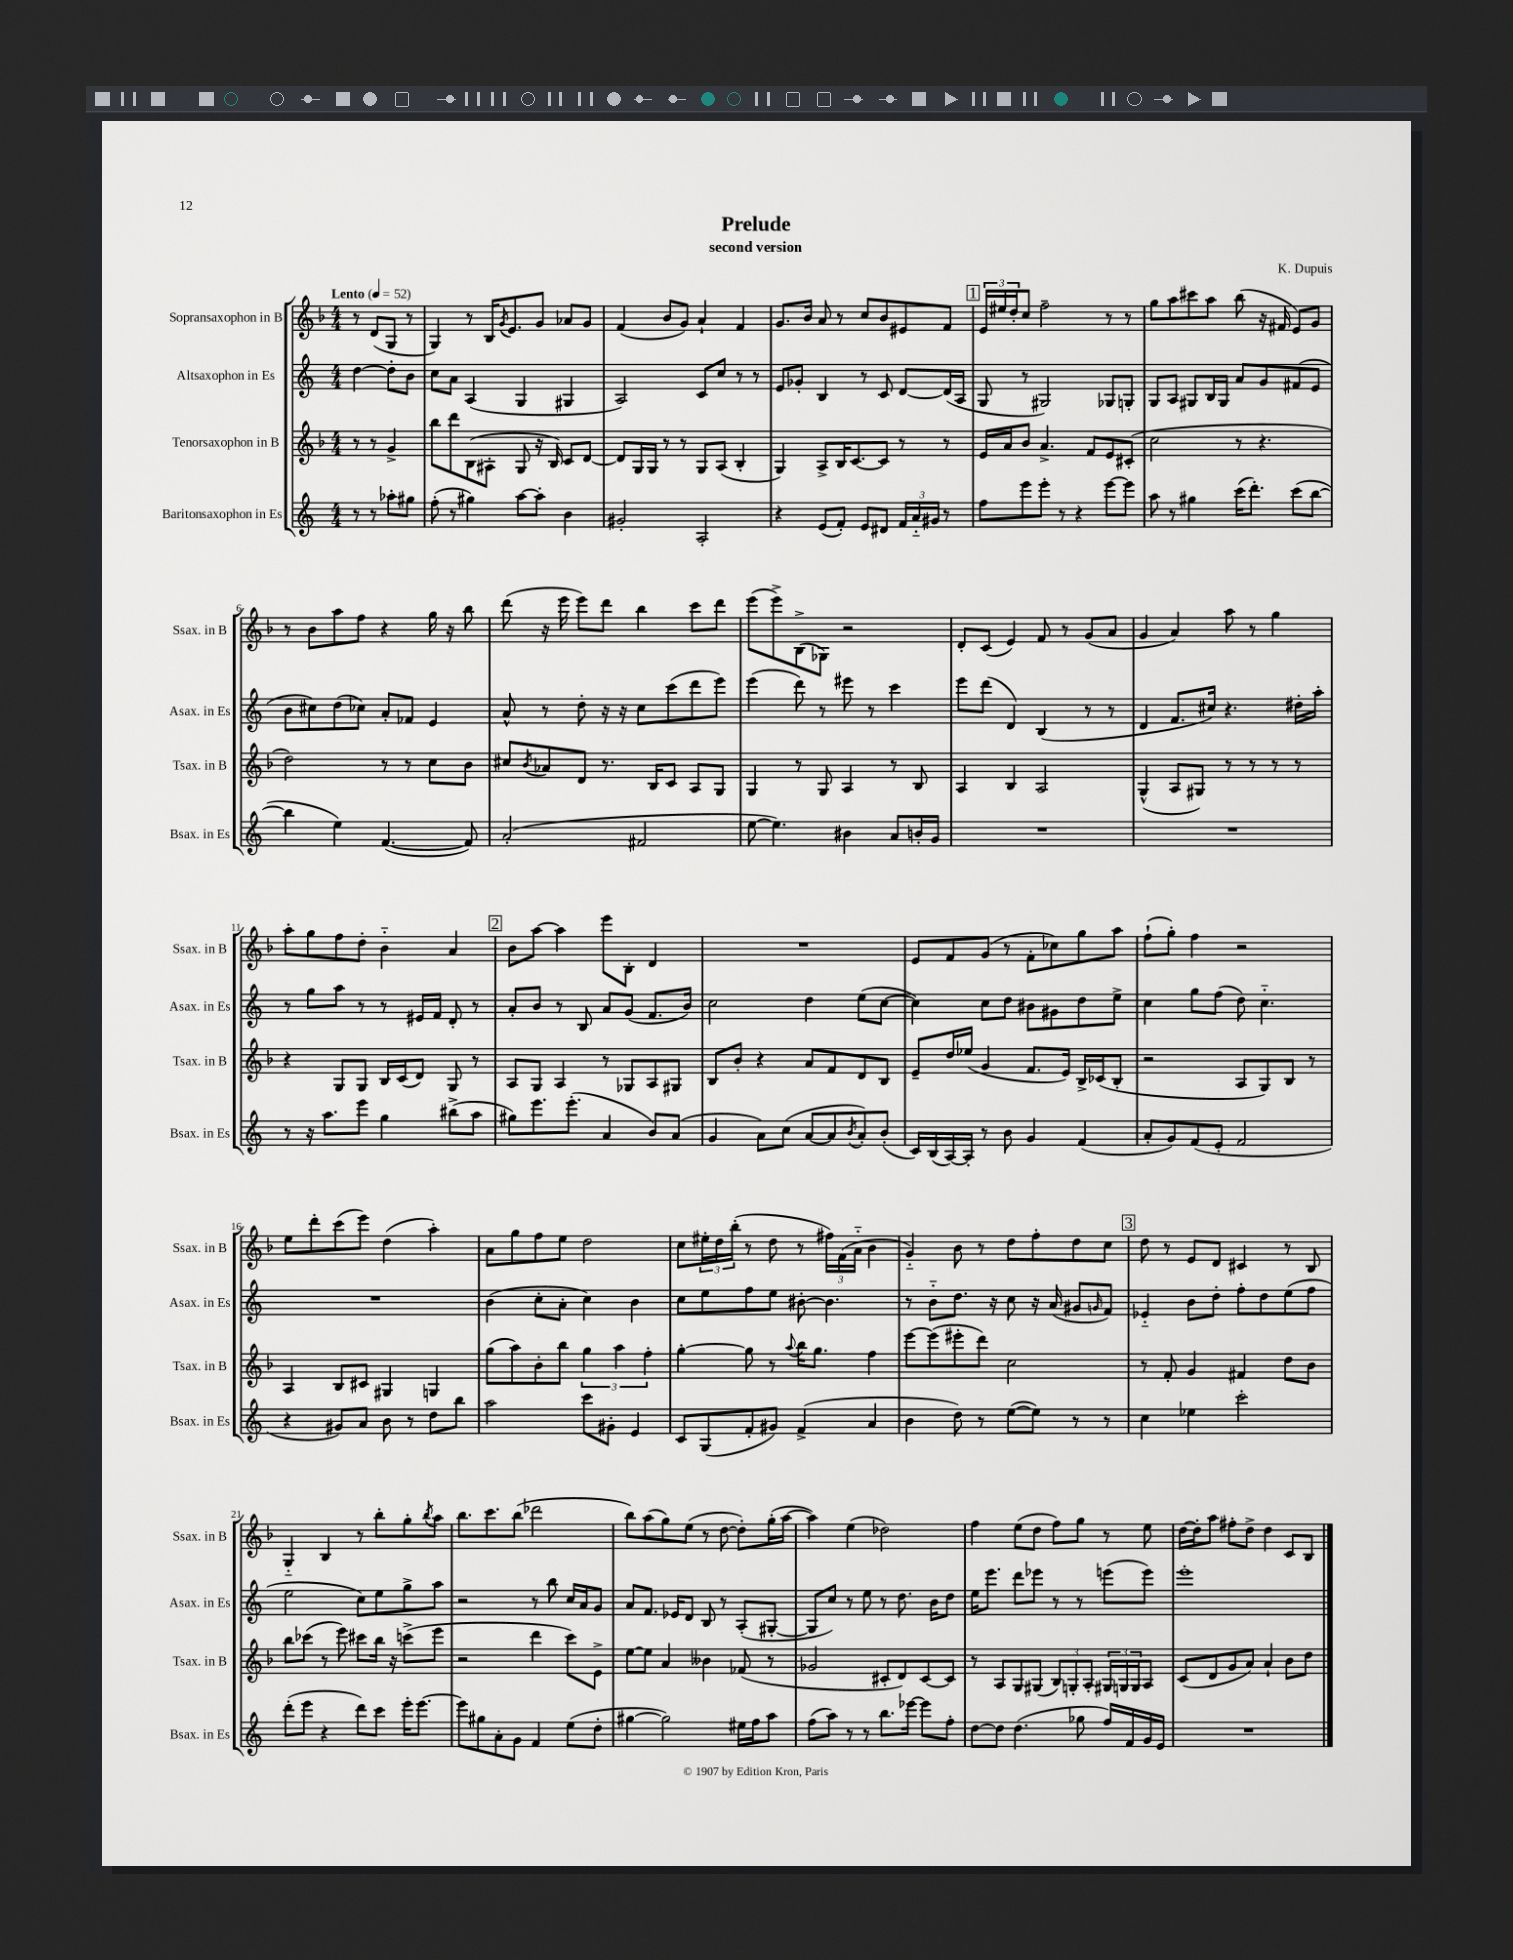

**kern	**kern	**kern	**kern
*staff4	*staff3	*staff2	*staff1
*clefG2	*clefG2	*clefG2	*clefG2
*k[]	*k[b-]	*k[]	*k[b-]
*M4/4	*M4/4	*M4/4	*M4/4
*MM52	*MM52	*MM52	*MM52
8r	8r	[4dd\	8r
8r	8r	.	(8d/L
8aa-'\L	4g^/	8dd'\]L	8G/J
8gg#\J	.	8b\J	8r
=	=	=	=
(8ff'\	8bb-\L	8cc\L	4G/)
8r	8ddd\	8a\J	.
4gg#\)	(8B-\	(4A/	8r
.	8A#'\J	.	16B-/LK
.	.	.	8qg/
.	.	.	8.e/
[8aa\L	8G/	4G/	.
8aa'\]J	16r	.	8g/J
.	16B-/)	.	.
4b\	8c/L	4G#/	8a-/L
.	[8d/J	.	8g/J
=	=	=	=
2g#'/	8d/]L	2A/)	(4f/
.	16G/L	.	.
.	16G/JJ	.	.
.	8r	.	8b-/L
.	8r	.	8g/J)
2A'/	8G/L	8c/L	4a`/
.	(8A/J	8cc/J	.
.	4B-'/	8r	4f/
.	.	8r	.
=	=	=	=
4r	4G/)	8e/L	8.g/L
.	.	8g-'/J	.
.	.	.	16b-/Jk
(8e/L	8A^/L	4B/	8a/
8f'/J)	16B-/K	.	8r
.	[8.c/	.	.
8e/L	.	8r	8cc/L
8d#/J	8c/]J	8c/	8b-/
24f/LL	8r	[8d/L	8e#/
24a'~/	.	.	.
24g#/JJ	.	.	.
8r	8r	(16d/]L	8f/J
.	.	16A/JJ	.
=	=	=	=
8ff\L	16e/LL	8G/	24e/LL
.	.	.	24ee#/
.	16a/J	.	.
.	.	.	24dd'/J
8eee\	8b-/J	8r	8cc/J
8eee'\J	4.a^/	2G#/)	2ff~\
8r	.	.	.
4r	.	.	.
.	8f/L	.	.
[8eee\L	8e/	8G-/L	8r
8eee\]J	(8c#'/J	8G'/J	8r
=	=	=	=
8aa\	2cc\	8G/L	8gg\L
8r	.	8A/J	8aa\
4gg#\	.	8G#/L	8ccc#\
.	.	16B/L	8aa\J
.	.	16G#/JJ	.
(16ccc\LK	8r	8a/L	(8bb-\
8.ddd'\J)	.	.	.
.	4.r	8g/	16r
.	.	.	16f#/
(8ccc\L	.	(8f#/	8e/L)
[8bb\J	.	8e/J	8g/J
=	=	=	=
4bb\]	2dd\)	8b\L	8r
.	.	8cc#\)	8b-\L
4ee\)	.	(8dd\	8aa\
.	.	8cc-\J)	8ff\J
([4.f/	8r	8a'/L	4r
.	8r	8f-/J	.
.	8cc\L	4e/	16gg\
.	.	.	16r
8f/])	8b-\J	.	8bb-\
=	=	=	=
(2a'/	8cc#/L	8a^^/	(8ddd\
.	8qb-/	.	.
.	8a-/	8r	16r
.	.	.	16eee\
.	8d/J	8dd'\	8eee\L)
.	8.r	16r	8ddd\J
.	.	16r	.
2f#/	.	8cc\L	4bb-\
.	16B-/LK	.	.
.	8c/J	(8ccc\	.
.	8A/L	8ddd\	8ccc\L
.	8G/J	8eee\J)	8ddd\J
=	=	=	=
[8ee\	4G/	(4eee\	(8eee\L
4.ee\])	.	.	8eee^\)
.	8r	8ddd\)	(8B-^\
.	8G/	8r	8G-\J)
4b#\	4A/	8eee#\	2r
.	.	8r	.
8a/L	8r	4ccc\	.
16b'/L	8B-/	.	.
16g/JJ	.	.	.
=	=	=	=
1r	4A/	8eee\L	8d'/L
.	.	(8ddd\J	(8c/J
.	4B-/	4d/)	4e/)
.	2A/	(4B/	8f/
.	.	.	8r
.	.	8r	(8g/L
.	.	8r	8a/J
=	=	=	=
1r	(4G^^/	4d/	4g/
.	8A/L	8.f/L	4a/)
.	8G#/J)	.	.
.	.	16cc#/Jk)	.
.	8r	4.r	8aa\
.	8r	.	8r
.	8r	.	4gg\
.	8r	16dd#'\LL	.
.	.	16aa'\JJ	.
=	=	=	=
8r	4r	8r	8aa'\L
16r	.	8gg\L	8gg\
8.aa\L	.	.	.
.	8G/L	8aa\J	8ff\
8eee\J	8G/J	8r	8dd'\J
4gg\	16B-/LL	8r	4b-'~\
.	(16c/J	.	.
.	8d/J)	16e#/LL	.
.	.	16f/JJ	.
(8bb#^\L	8G/	8d'/	4a/
8aa\J	8r	8r	.
=	=	=	=
8gg#\L)	8A/L	8a'/L	8b-\L
8.eee\	8G/J	8b/J	[8aa\J
.	4A/	8r	4aa\]
(8.eee'\J	.	.	.
.	.	8B/	.
4a/	8r	8a/L	8eee\L
.	8G-/L	(8g/J	8B-'\J
8b/L)	8A/	8.f/L	4d/
(8a/J	8G#/J	.	.
.	.	16b/Jk)	.
=	=	=	=
4g/	8B-/L	2cc\	1r
.	8b-'/J	.	.
8a\L)	4r	.	.
(8cc\J	.	.	.
[8a/L	8a/L	4dd\	.
8a/]	8f/	.	.
8qb/	.	.	.
8a'/)	8d/	(8ee\L	.
(8b'/J	8B-/J	[8cc\J	.
=	=	=	=
16c/LL)	8e~/L	4cc\])	8e/L
(16B/	.	.	.
[16A/)	16dd/L	.	8f/
16A'/]JJ	(16ee-/JJ	.	.
8r	4g/	8cc\L	(8g/J
8b\	.	8dd\J	8r
4g/	8.f/L	8b#\L	8f'\L
.	.	8g#\	8cc-\)
.	16e/Jk)	.	.
(4f/	16B-^/LL	8dd\	8gg\
.	(16c-/J	.	.
.	8B-'/J	8ee^\J	8aa\J
=	=	=	=
8a'/L	2r	4cc\	(8ff`\L
8g/)	.	.	8gg'\J)
(8f/	.	8gg\L	4ff\
8e'/J	.	(8ff\J	.
2f/	8A/L	8dd\)	2r
.	8G/)	4.cc'~\	.
.	8B-/J	.	.
.	8r	.	.
=	=	=	=
4r	4A/	1r	8ee\L
.	.	.	8ddd'\
8g#/L)	8B-/L	.	(8ccc\
8a/J	8c#/J	.	8eee\J)
8b\	4G#/	.	(4dd\
8r	.	.	.
8dd\L	4G/	.	4aa'\)
8bb\J	.	.	.
=	=	=	=
2aa\	(8gg\L	(4b\	8a\L
.	8aa\)	.	8gg\
.	8b-'\	8cc'\L	8ff\
.	8bb-\J	8a'\J	8ee\J
8ccc\L	6gg\	4cc\)	2dd\
8g#'\J	.	.	.
.	6aa\	.	.
4e/	.	4b\	.
.	6ff'\	.	.
=	=	=	=
8c/L	[4gg'\	8cc\L	8cc\L
(8G/	.	8ee\	24ee#'\L
.	.	.	24dd\
.	.	.	(24bb-'\JJ
8f'/	8gg\]	8ff\	8r
8g#/J)	8r	8ee\J	8dd\
.	8qqaa/	.	.
(4f^/	16bb-\LK	[8b#'\	8r
.	8.gg\J	.	.
.	.	4.b#\]	24ff#\LL)
.	.	.	(24f\
.	.	.	24a'~\JJ
4a/	4ff\	.	4b-\
=	=	=	=
4b\	[8eee\L	8r	4g'~/)
.	(8eee\]	8b'~\L	.
8dd\)	8eee#'\	8.dd\J	8b-\
8r	8ddd\J)	.	8r
.	.	16r	.
([8ee\L	2cc\	8cc\	8dd\L
8ee\]J)	.	16r	8ff'\
.	.	(16a/	.
8r	.	8g#/L	8dd\
.	.	16qqg/	.
8r	.	8f/J)	8cc\J
=	=	=	=
4cc\	8r	4e-'~/	8dd\
.	8f'/	.	8r
4ee-\	4g/	8b\L	8e/L
.	.	8dd'\J	8d/J
2ccc'\	4f#/	8ff'\L	4c#/
.	.	8dd\	.
.	8dd\L	(8ee\	8r
.	8b-\J	8ff\J	8B-/
=	=	=	=
(8ddd'\L	8bb-\L	2ee\	4G'~/
8eee\J	(8ccc-\J	.	.
4r	8r	.	4B-/
.	8eee\)	.	.
8ddd\L)	8ccc#\L	8cc\L)	8r
8ccc\J	16bb-\Jk	8ee\	8bb-'\L
.	16r	.	.
16eee'\LK	(8ccc^\L	8gg^\	8gg'\
[8.eee\J	.	.	.
.	.	.	8qbb-/
.	8eee\J	8aa\J	8aa\J
=	=	=	=
8eee\]L	2r	2r	8.bb-\L
8gg#\	.	.	.
.	.	.	8.ccc\
8a'\	.	.	.
8g\J	.	.	(8bb-\J
4f/	4ddd\	8r	2ddd-\
.	.	8bb\	.
(8ee\L	8ccc\L)	16cc/LL	.
.	.	16a/J	.
8dd'\J	8e^\J	8g/J	.
=	=	=	=
[4gg#\	[8ee\L	8a/L	8bb-\L)
.	8ee\]J	8.f/J	(8aa\
2gg#\])	4a/	.	8gg\)
.	.	16e-/LK	.
.	.	8d/J	(8ee\J
.	4b--\	8B/	8r
.	.	8r	[8dd\
16ee#\LL	(8f-/	(8A'/L	8dd'\]L)
16ff\J	.	.	.
8aa\J	8r	[8G#'/J	(16gg'\L
.	.	.	[16aa\JJ
=	=	=	=
(8ff\L	2g-/	8G#/]L	4aa\])
8aa\J)	.	8cc/J)	.
8r	.	8r	(4ee\
8r	.	8ee\	.
8.bb\L	8c#'/L	8r	2dd-\)
.	8d/)	8.dd\	.
[16eee-\Jk	.	.	.
8eee-\]L	[8c#/	.	.
.	.	16b\LK	.
8ff'\J	8c#/]J	8dd\J	.
=	=	=	=
[8dd\L	8r	16ee\LK	4ff\
.	.	8.eee\J	.
8dd\]J	8A/L	.	.
(4.dd\	8G/	8ddd\L	(8ee\L
.	(8G#/J	8eee-\J	8dd\J
.	12B-/L)	8r	8ff\L)
.	12G'/	.	.
8gg-\	.	8r	8gg\J
.	12A'/J	.	.
16ff/LL)	24G#/LL	(8eee\L	8r
.	24G/	.	.
16f/	.	.	.
.	24G/J	.	.
16g/	8A/J	8eee\J)	8ee\
16e/JJ	.	.	.
=	=	=	=
1r	(8c/L	1eee'	[16dd\LL
.	.	.	16dd'\]J
.	8d/	.	8aa\J
.	8g/	.	8ff#'\L
.	8a/J)	.	8dd^\J
.	4a`/	.	4dd\
.	8b-\L	.	8c/L
.	8dd\J	.	8B-/J
==	==	==	==
*-	*-	*-	*-
